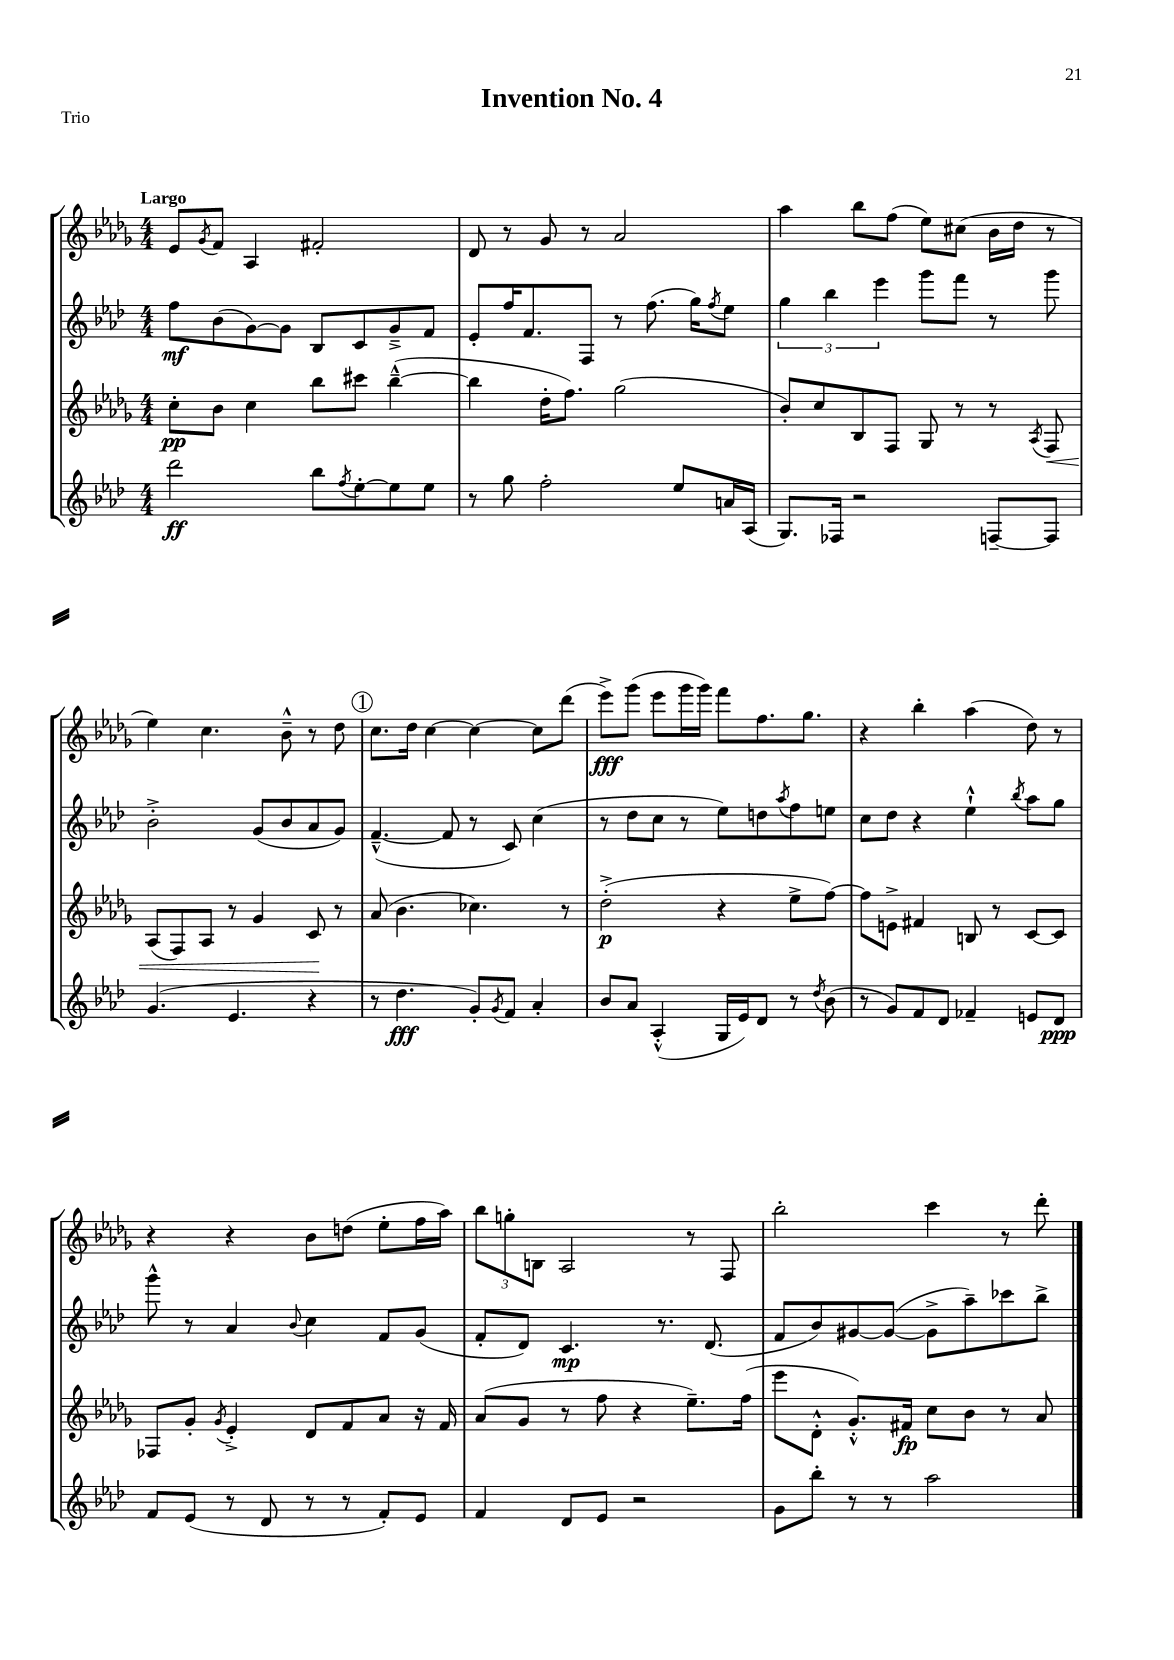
\header { title = "Invention No. 4" piece = "Trio" }
<<
\new StaffGroup <<
\new Staff = "s0" {
    \clef treble \key des \major \numericTimeSignature \time 4/4 \tempo "Largo"
    ees'8 \acciaccatura { ges'8 } f'8 aes4 fis'2-. |
    des'8 r8 ges'8 r8 aes'2 |
    aes''4 bes''8 f''8( ees''8) cis''8( bes'16 des''16 r8 |
    ees''4) c''4. bes'8---^ r8 des''8 |
    \mark \markup { \circle "1" } c''8. des''16 c''4~ c''4~ c''8 des'''8( |
    ees'''8->\fff) ges'''8( ees'''8 ges'''16 ges'''16) f'''8 f''8. ges''8. |
    r4 bes''4-. aes''4( des''8) r8 |
    r4 r4 bes'8 d''8( ees''8-. f''16 aes''16) |
    \tuplet 3/2 { bes''8 g''8-. b8 } aes2 r8 f8 |
    bes''2-. c'''4 r8 des'''8-. \bar "|." |
}
\new Staff = "s1" {
    \clef treble \key aes \major \numericTimeSignature \time 4/4
    f''8\mf bes'8( g'8~) g'8 bes8 c'8 g'8---> f'8 |
    ees'8-. f''16 f'8. f8 r8 f''8.( g''16) \acciaccatura { f''8 } ees''8 |
    \tuplet 3/2 { g''4 bes''4 ees'''4 } g'''8 f'''8 r8 g'''8 |
    bes'2-.-> g'8( bes'8 aes'8 g'8) |
    \mark \markup { \circle "1" } f'4.~---^( f'8 r8 c'8) c''4( |
    r8 des''8 c''8 r8 ees''8) d''8 \acciaccatura { aes''8 } f''8 e''8 |
    c''8 des''8 r4 ees''4-!-^ \acciaccatura { bes''8 } aes''8 g''8 |
    g'''8-^ r8 aes'4 \appoggiatura { bes'8 } c''4 f'8 g'8( |
    f'8-. des'8) c'4.\mp r8. des'8.( |
    f'8 bes'8) gis'8~ gis'8~( gis'8-> aes''8--) ces'''8 bes''8-> \bar "|." |
}
\new Staff = "s2" {
    \clef treble \key des \major \numericTimeSignature \time 4/4
    c''8-.\pp bes'8 c''4 bes''8 cis'''8 bes''4~---^( |
    bes''4 des''16-. f''8.) ges''2( |
    bes'8-.) c''8 bes8 f8 ges8 r8 r8 \acciaccatura { aes8 } f8\< |
    aes8( f8) aes8 r8 ges'4 c'8\! r8 |
    \mark \markup { \circle "1" } aes'8( bes'4. ces''4.) r8 |
    des''2-.->\p( r4 ees''8-> f''8~) |
    f''8 e'8-> fis'4 b8 r8 c'8~ c'8 |
    fes8 ges'8-. \acciaccatura { ges'8 } ees'4-.-> des'8 f'8 aes'8 r16 f'16 |
    aes'8( ges'8 r8 f''8 r4 ees''8.--) f''16( |
    ees'''8 des'8-.-^ ges'8.-.-^) fis'16\fp c''8 bes'8 r8 aes'8 \bar "|." |
}
\new Staff = "s3" {
    \clef treble \key aes \major \numericTimeSignature \time 4/4
    des'''2\ff bes''8 \acciaccatura { f''8 } ees''8~-. ees''8 ees''8 |
    r8 g''8 f''2-. ees''8 a'16 aes16( |
    g8.) fes16 r2 f8~-- f8 |
    g'4.( ees'4. r4 |
    \mark \markup { \circle "1" } r8 des''4.\fff g'8-.) \acciaccatura { g'8 } f'8 aes'4-. |
    bes'8 aes'8 aes4-.-^( g16 ees'16) des'8 r8 \acciaccatura { des''8 } bes'8( |
    r8 g'8) f'8 des'8 fes'4-- e'8 des'8\ppp |
    f'8 ees'8( r8 des'8 r8 r8 f'8-.) ees'8 |
    f'4 des'8 ees'8 r2 |
    g'8 bes''8-. r8 r8 aes''2 \bar "|." |
}
>>
>>
\layout { \context { \Score \remove "Bar_number_engraver" } }
